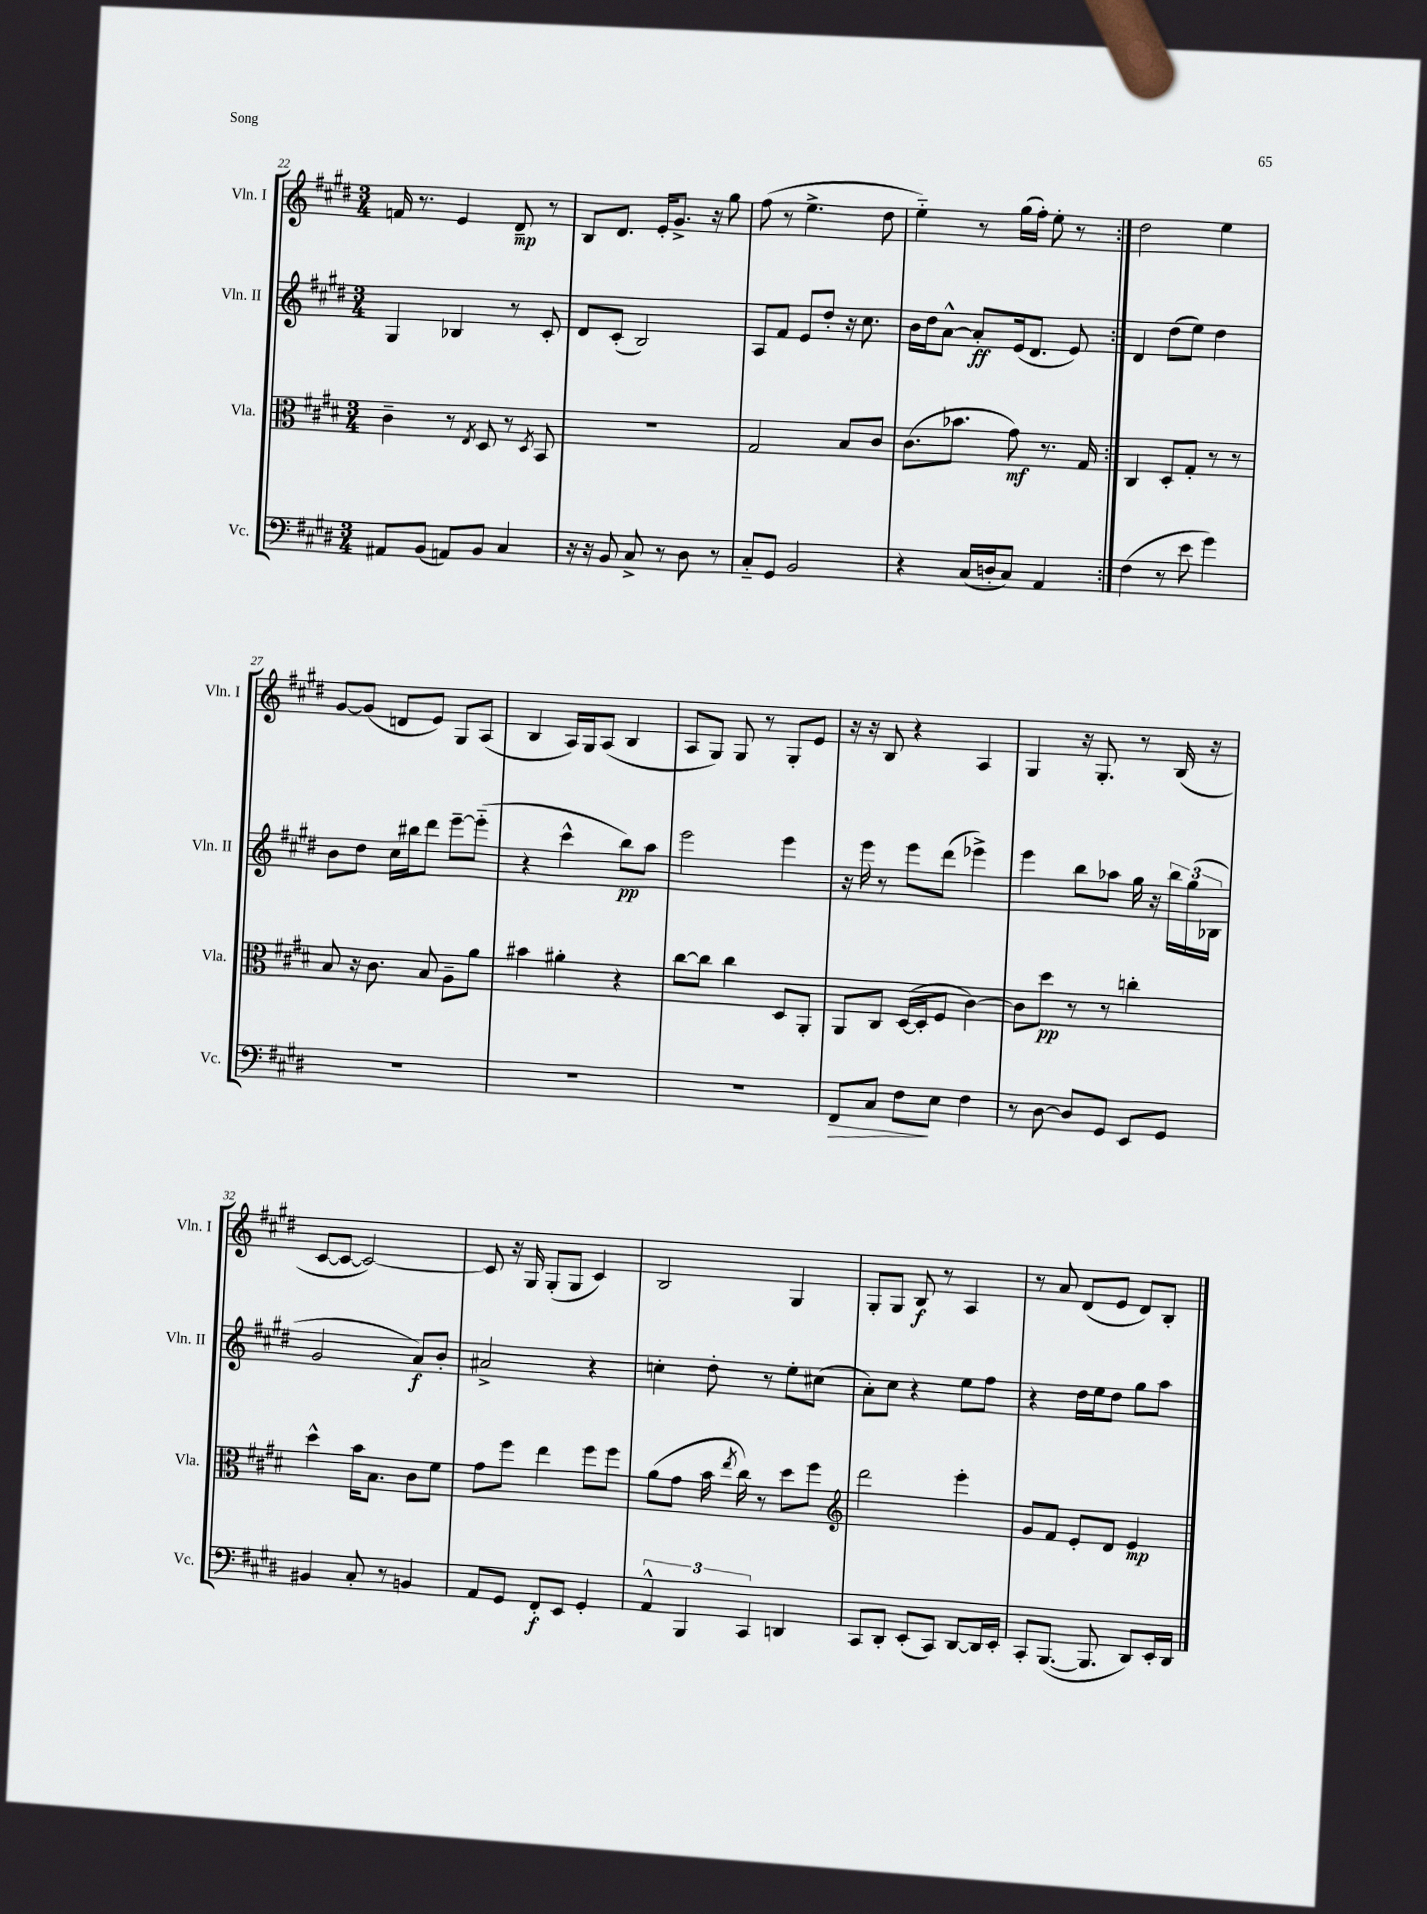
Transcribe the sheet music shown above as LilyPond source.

<<
\new StaffGroup <<
\new Staff = "s0" \with { instrumentName = "Vln. I" shortInstrumentName = "Vln. I" } {
    \clef treble \key e \major \numericTimeSignature \time 3/4
    \autoBeamOff \repeat volta 2 { f'16 r8. e'4 dis'8--\mp r8 |
    b8[ dis'8.] e'16[-. gis'8.]-> r16 gis''8 |
    fis''8( r8 e''4.-> dis''8 |
    e''4-_) r8 gis''16[( fis''16]-.) e''8-. r8 | }
    dis''2 e''4 |
    gis'8[~ gis'8]( d'8[ e'8]) gis8[ a8]( |
    b4 a16[) gis16 a8]( b4 |
    a8[ gis8]) gis8 r8 gis8[-. e'8] |
    r16 r16 b8 r4 a4 |
    gis4 r16 gis8.-. r8 b16( r16 |
    cis'8[~ cis'8]~ cis'2~) |
    cis'8 r16 gis16 gis8[-.( gis8] cis'4) |
    b2 gis4 |
    gis8[-. gis8] b8\f r8 a4 |
    r8 a'8 dis'8[( e'8] dis'8[) b8]-. \bar "|." |
}
\new Staff = "s1" \with { instrumentName = "Vln. II" shortInstrumentName = "Vln. II" } {
    \clef treble \key e \major \numericTimeSignature \time 3/4
    \autoBeamOff \repeat volta 2 { gis4 bes4 r8 cis'8-. |
    dis'8[ cis'8]-.( b2) |
    a8[ fis'8] e'8[ dis''8]-. r16 cis''8. |
    b'16[ dis''16 a'8]~-^ a'8[-.\ff e'16( dis'8.] e'8) | }
    dis'4 dis''8[( e''8]) dis''4 |
    b'8[ dis''8] cis''16[ bis''16 dis'''8] e'''8[~-- e'''8]-_( |
    r4 cis'''4-^ b''8[\pp) a''8] |
    e'''2 e'''4 |
    r16 e'''16 r8 e'''8[ dis'''8]( ees'''4->) |
    e'''4 b''8[ aes''8] gis''16 r16 \tuplet 3/2 { b''16[ gis''16( bes16] } |
    gis'2 a'8[\f) b'8]-. |
    ais'2-> r4 |
    c''4-. dis''8-. r8 e''8[-. cis''8]( |
    a'8[-.) cis''8] r4 e''8[ fis''8] |
    r4 dis''16[ e''16 dis''8] gis''8[ a''8] \bar "|." |
}
\new Staff = "s2" \with { instrumentName = "Vla." shortInstrumentName = "Vla." } {
    \clef alto \key e \major \numericTimeSignature \time 3/4
    \autoBeamOff \repeat volta 2 { cis'4-- r8 \acciaccatura { e8 } dis8 r8 \acciaccatura { dis8 } b,8 |
    R2. |
    gis2 b8[ cis'8] |
    cis'8.[( bes'8.] gis'8\mf) r8. gis16 | }
    cis4 dis8[-. gis8]-. r8 r8 |
    b8 r16 cis'8. b8 a8[-- a'8] |
    bis'4 ais'4-. r4 |
    cis''8[~ cis''8] cis''4 dis8[ a,8]-. |
    a,8[ cis8] dis16[~( dis16-. fis8] cis'4~) |
    cis'8[ dis''8]\pp r8 r8 c''4-. |
    dis''4-^ b'16[ b8.] cis'8[ fis'8] |
    gis'8[ fis''8] e''4 fis''8[ fis''8] |
    a'8[( gis'8] b'16 \acciaccatura { e''8 } cis''16) r8 dis''8[ fis''8] |
    \clef treble dis'''2 e'''4-. |
    gis'8[ fis'8] e'8[-. dis'8] e'4\mp \bar "|." |
}
\new Staff = "s3" \with { instrumentName = "Vc." shortInstrumentName = "Vc." } {
    \clef bass \key e \major \numericTimeSignature \time 3/4
    \autoBeamOff \repeat volta 2 { ais,8[ b,8]( a,8[) b,8] cis4 |
    r16 r16 b,8 cis8-> r8 dis8 r8 |
    cis8[-_ gis,8] b,2 |
    r4 cis16[( d16-. cis8]) a,4 | }
    fis4( r8 e'8 gis'4) |
    R2. |
    R2. |
    R2. |
    fis,8[\> cis8] fis8[\! e8] fis4 |
    r8 dis8~ dis8[ gis,8] e,8[ gis,8] |
    bis,4 cis8-. r8 b,4 |
    a,8[ gis,8] fis,8[-.\f e,8] gis,4-. |
    \tuplet 3/2 { a,4-^ b,,4 cis,4 } d,4 |
    cis,8[ dis,8]-. e,8[-.( cis,8]) dis,8[~ dis,16 e,16]-. |
    cis,8[-. b,,8.]~( b,,8. dis,8[) e,16-. dis,16] \bar "|." |
}
>>
>>
\layout { \context { \Score currentBarNumber = #22 } }
